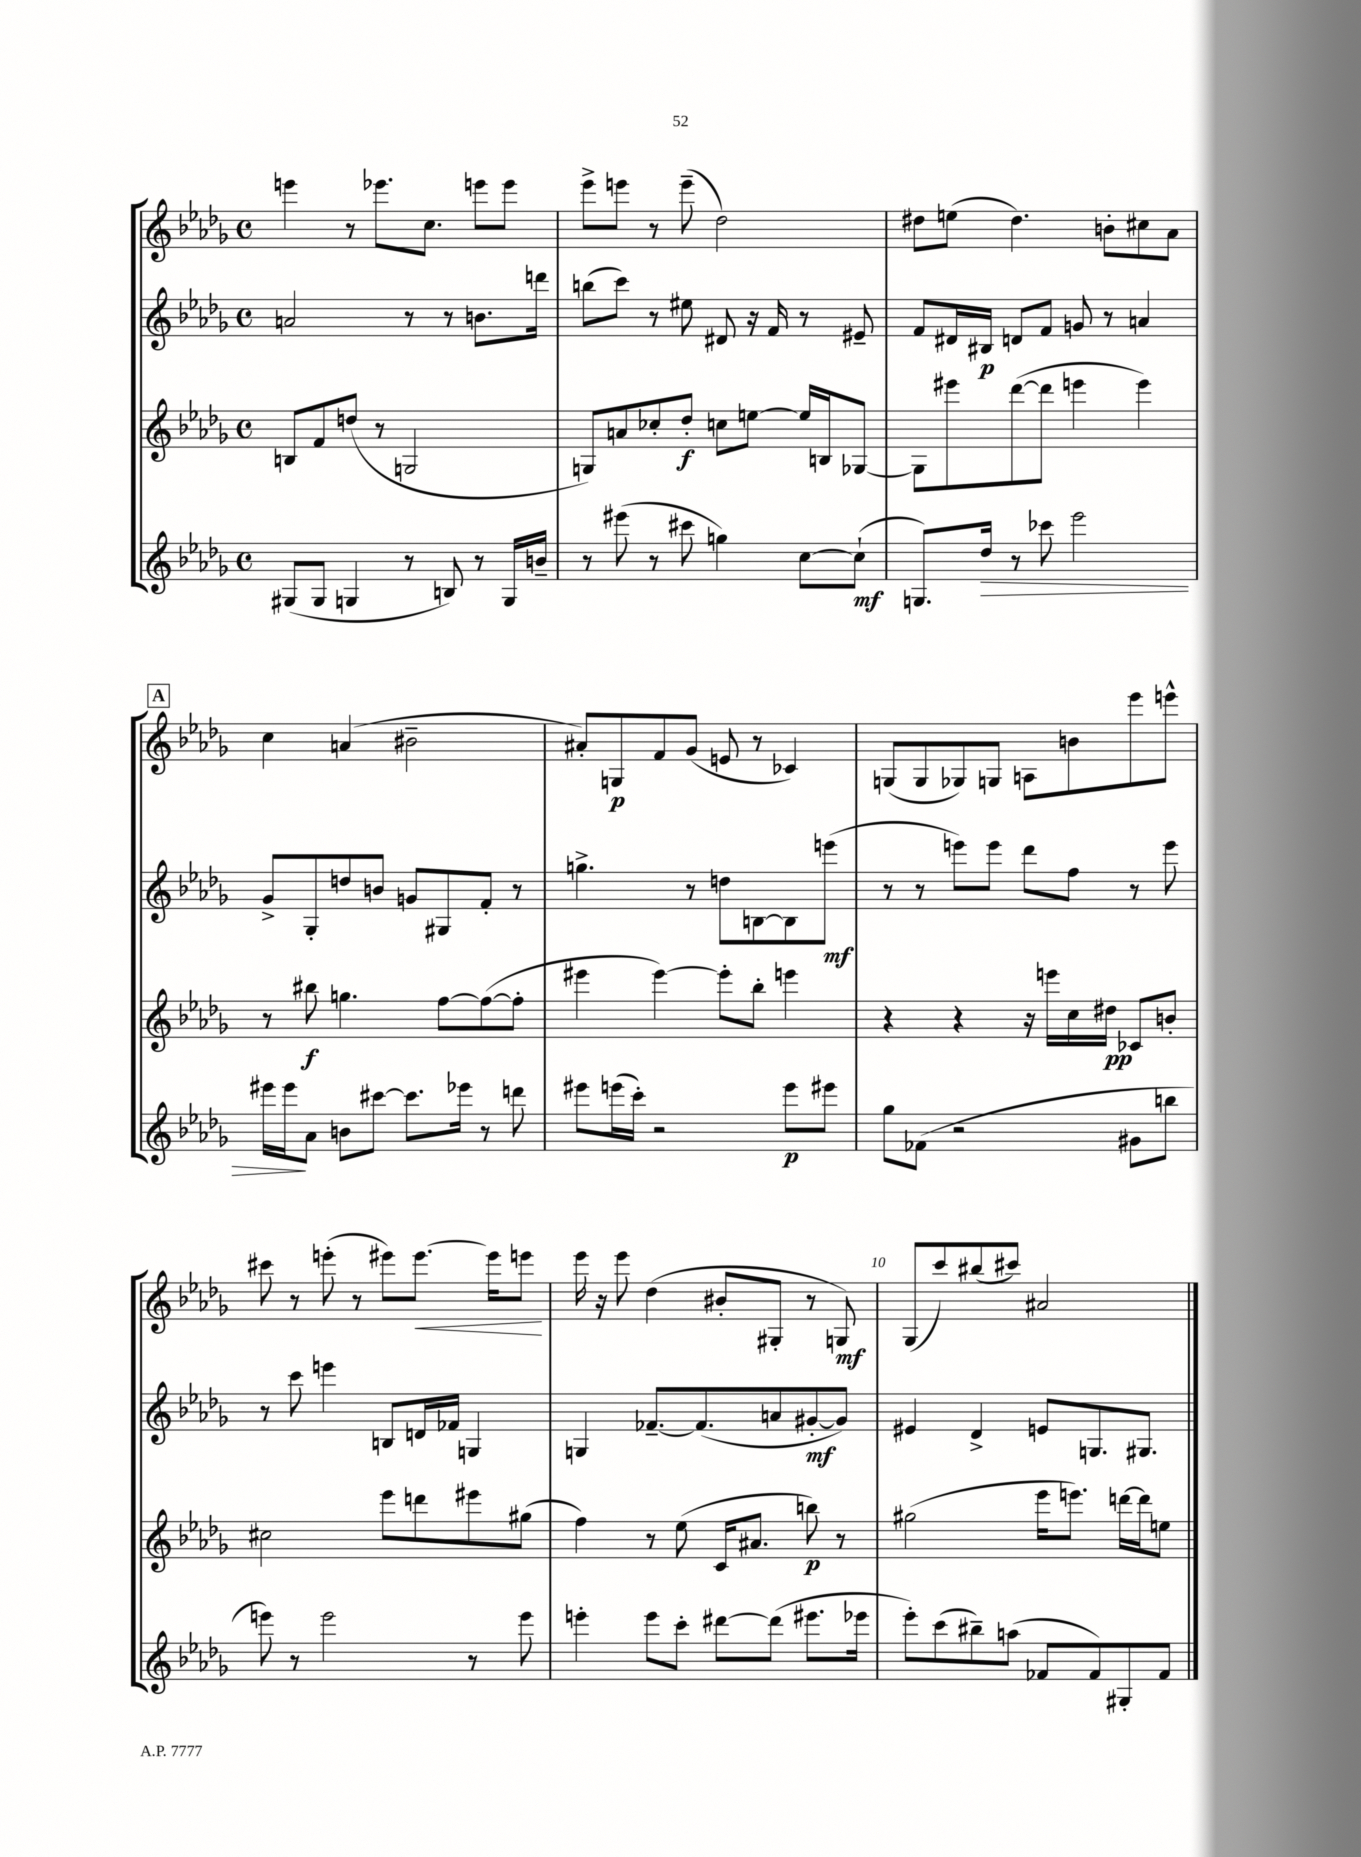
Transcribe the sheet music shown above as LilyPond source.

<<
\new StaffGroup <<
\new Staff = "s0" {
    \clef treble \key des \major \defaultTimeSignature \time 4/4
    e'''4 r8 ees'''8. c''8. e'''8 e'''8 |
    ees'''8-> e'''8 r8 e'''8--( des''2) |
    dis''8 e''8( dis''4.) b'8-. cis''8 aes'8 |
    \mark \markup { \box "A" } c''4 a'4( bis'2-- |
    ais'8-.) g8\p f'8 ges'8( e'8 r8 ces'4) |
    g8( g8 ges8) g8 a8 b'8 ees'''8 e'''8-^ |
    cis'''8 r8 e'''8-.( r8 eis'''8) eis'''8.~\< eis'''16 e'''8\! |
    ees'''16 r16 ees'''8 des''4( bis'8-. gis8-. r8 g8\mf) |
    ges8( c'''8) bis''8( cis'''8) ais'2 \bar "|." |
}
\new Staff = "s1" {
    \clef treble \key des \major \defaultTimeSignature \time 4/4
    a'2 r8 r8 b'8. d'''16 |
    b''8( c'''8) r8 eis''8 dis'8 r16 f'16 r8 eis'8-- |
    f'8 dis'16 bis16\p d'8 f'8 g'8 r8 a'4 |
    \mark \markup { \box "A" } ges'8-> ges8-. d''8 b'8 g'8 gis8 f'8-. r8 |
    g''4.-> r8 d''8 b8~ b8 e'''8\mf( |
    r8 r8 e'''8) e'''8 des'''8 f''8 r8 e'''8 |
    r8 c'''8 e'''4 b8 d'16 fes'16 g4 |
    g4 fes'8.~-- fes'8.( a'8 gis'8~-.\mf gis'8) |
    eis'4 des'4-> e'8 g8. gis8. \bar "|." |
}
\new Staff = "s2" {
    \clef treble \key des \major \defaultTimeSignature \time 4/4
    b8 f'8 d''8( r8 g2 |
    g8) a'8 ces''8-. des''8-.\f c''8 e''8~ e''16 b16 ges8~ |
    ges8 eis'''8 des'''8~( des'''8 e'''4 e'''4) |
    \mark \markup { \box "A" } r8 bis''8\f g''4. f''8~ f''8~( f''8-. |
    eis'''4 eis'''4~) eis'''8-. bes''8-. e'''4 |
    r4 r4 r16 e'''16 c''16 dis''16\pp ces'8 b'8-. |
    cis''2 ees'''8 d'''8 eis'''8 gis''8( |
    f''4) r8 ees''8( c'16 ais'8. b''8\p) r8 |
    gis''2( ees'''16 e'''8.) d'''16~ d'''16 e''8 \bar "|." |
}
\new Staff = "s3" {
    \clef treble \key des \major \defaultTimeSignature \time 4/4
    gis8( gis8 g4 r8 b8) r8 g16 b'16-- |
    r8 eis'''8( r8 cis'''8 g''4) c''8~ c''8-!\mf( |
    g8.) des''16\> r8 ces'''8 ees'''2 |
    \mark \markup { \box "A" } eis'''16 eis'''16\! aes'8 b'8 cis'''8~ cis'''8. ees'''16 r8 d'''8 |
    eis'''8 e'''16( c'''16-.) r2 e'''8\p eis'''8 |
    ges''8 fes'8( r2 gis'8 b''8 |
    e'''8) r8 e'''2 r8 e'''8 |
    e'''4-. e'''8 c'''8-. dis'''8~ dis'''8( eis'''8. ees'''16 |
    ees'''8-.) c'''8( bis''8--) a''8( fes'8 fes'8) gis8-. fes'8 \bar "|." |
}
>>
>>
\layout { \context { \Score currentBarNumber = #2 \override BarNumber.break-visibility = ##(#f #t #t) barNumberVisibility = #(every-nth-bar-number-visible 5) } }
